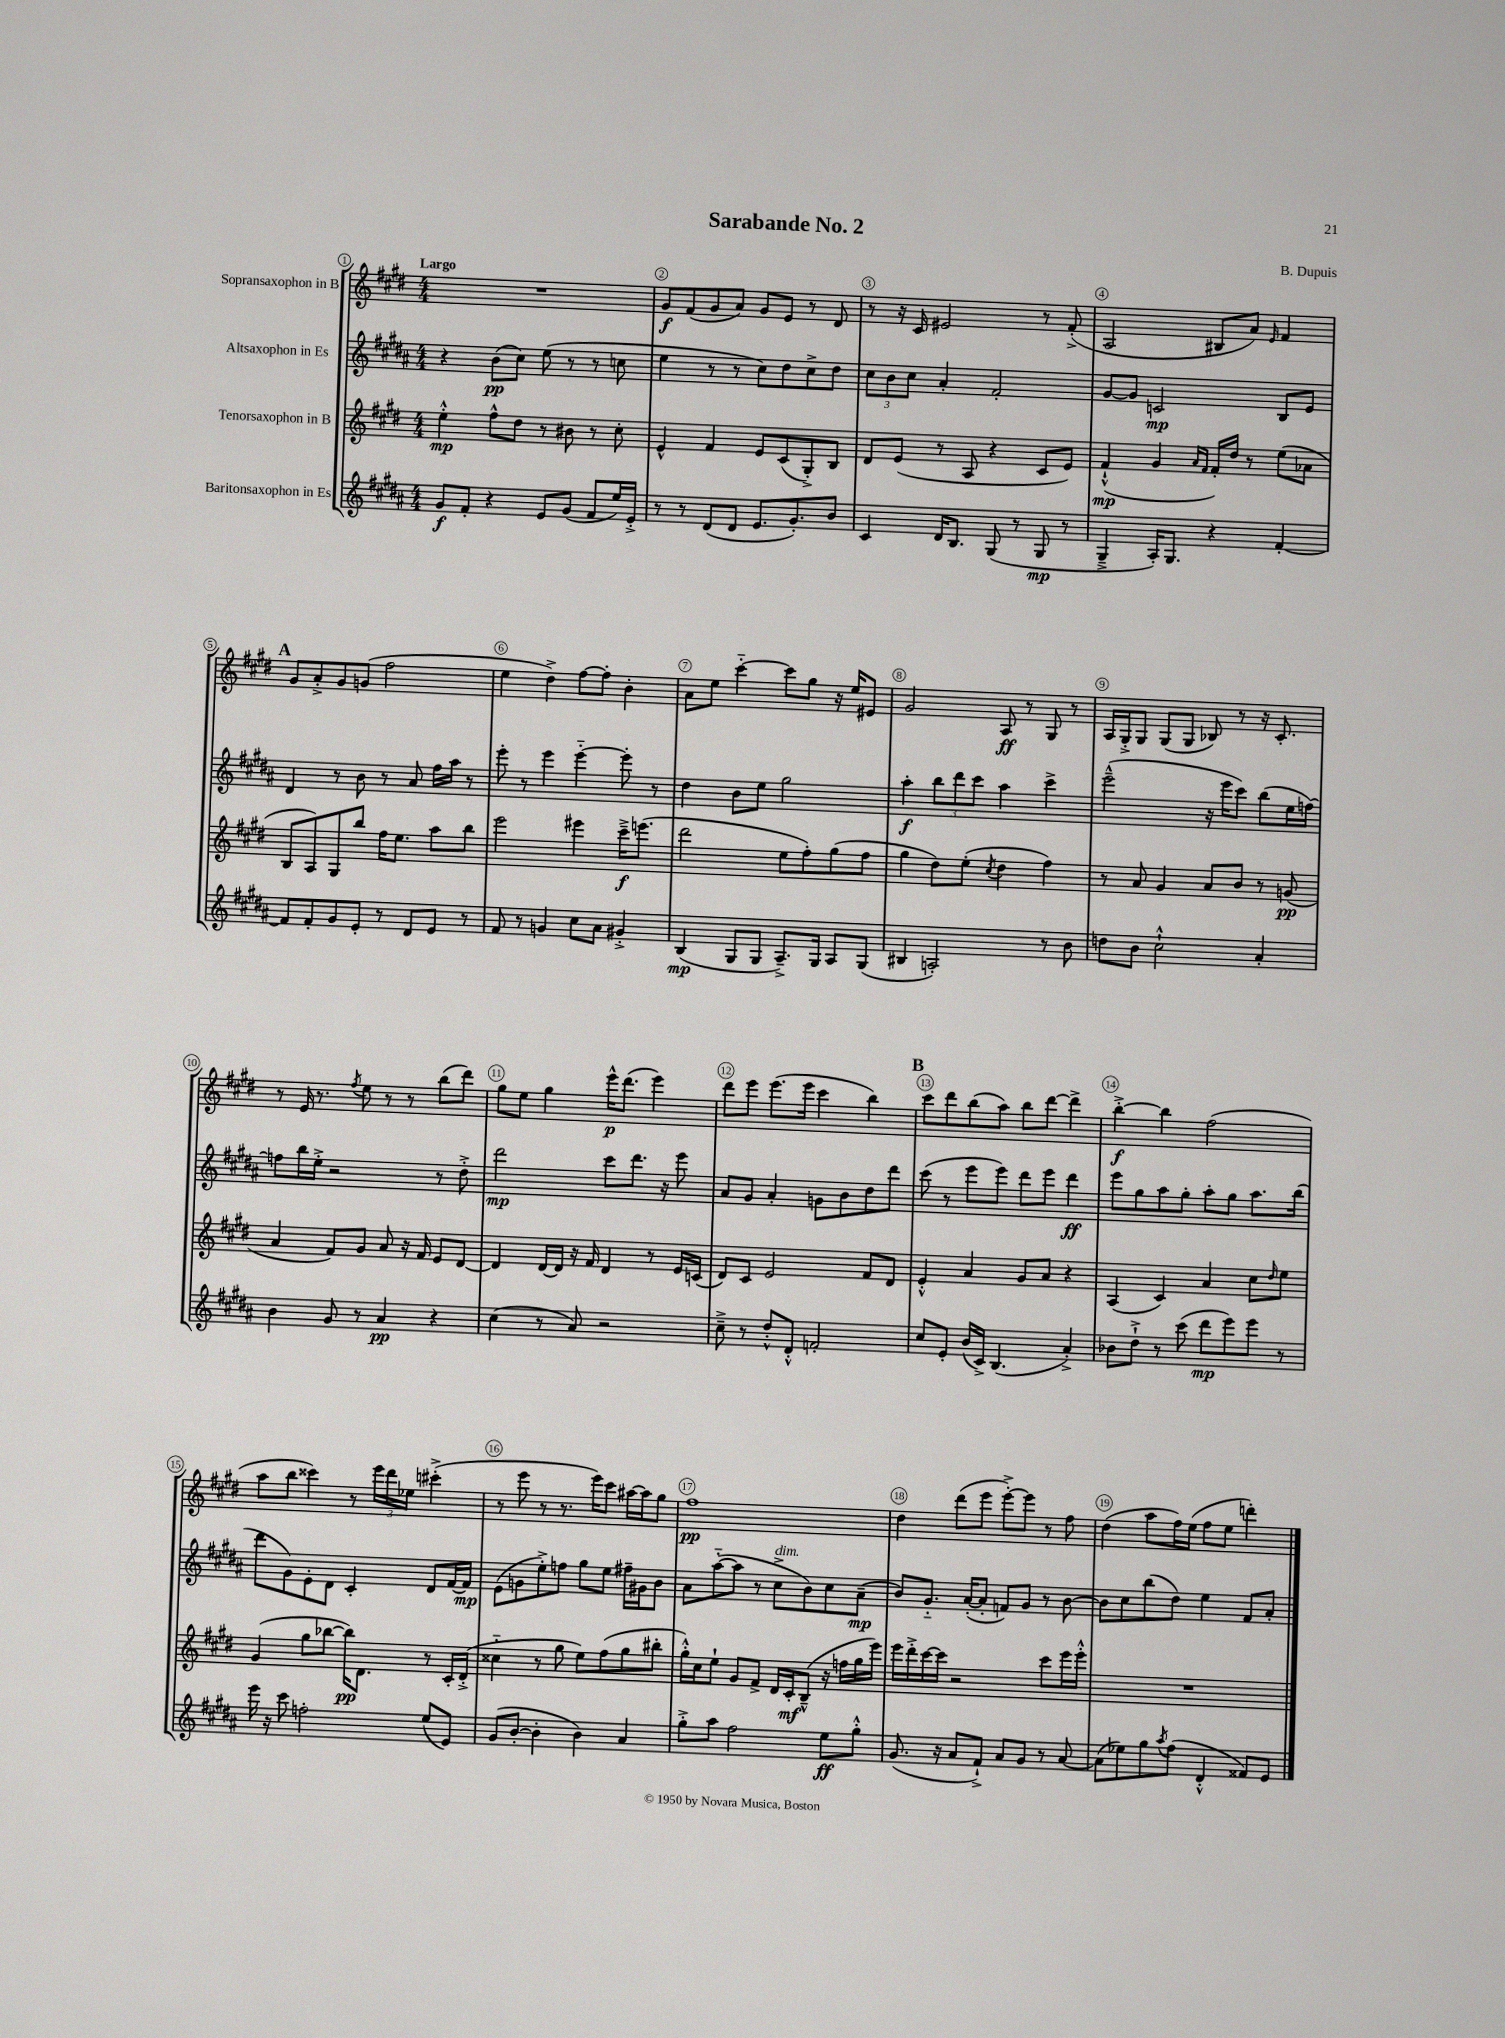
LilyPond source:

\header { title = "Sarabande No. 2" composer = "B. Dupuis" }
<<
\new StaffGroup <<
\new Staff = "s0" \with { instrumentName = "Sopransaxophon in B" } {
    \clef treble \key e \major \numericTimeSignature \time 4/4 \tempo "Largo"
    R1 |
    gis'8\f fis'8( gis'8 a'8) gis'8 e'8 r8 dis'8 |
    r8 r16 cis'16 eis'2 r8 fis'8-.->( |
    a2 bis8 a'8) \grace { e'16 } fis'4 |
    \mark \markup { \bold "A" } gis'8 a'8-.-> gis'8 g'8( fis''2 |
    e''4 dis''4->) fis''8~ fis''8-. b'4-. |
    a'8 e''8 cis'''4~-_ cis'''8 gis''8 r16 e''16 eis'8 |
    gis'2 a8\ff r8 gis8 r8 |
    a16 gis16-.-> gis8 gis8( gis8 bes8) r8 r16 cis'8.-. |
    r8 e'16 r8. \acciaccatura { fis''8 } e''8 r8 r8 b''8( dis'''8) |
    gis''8 e''8 gis''4 e'''16-^\p dis'''8.( e'''4) |
    dis'''8 e'''8 e'''8.( e'''16 cis'''4 b''4) |
    \mark \markup { \bold "B" } cis'''8 dis'''8 b''8( a''8) b''8 dis'''8~ dis'''4-> |
    b''4~-.->\f b''4 fis''2( |
    a''8 b''8 cisis'''4) r8 \tuplet 3/2 { e'''16 dis'''16 ees''16 } cis'''4-.->( |
    r8 e'''8 r8 r8. e'''16) cis'''8 ais''16~ ais''16 gis''8 |
    fis''1\pp |
    dis''4 dis'''8( e'''8 e'''8~-.->) e'''8 r8 fis''8 |
    dis''4( a''8 fis''16) e''16( fis''8 e''8 d'''4-.) \bar "|." |
}
\new Staff = "s1" \with { instrumentName = "Altsaxophon in Es" } {
    \clef treble \key b \major \numericTimeSignature \time 4/4
    r4 b'8\pp( cis''8) e''8( r8 r8 c''8 |
    e''4 r8 r8 cis''8) dis''8 cis''8-> dis''8 |
    \tuplet 3/2 { cis''8 b'8 cis''8 } ais'4-. fis'2-. |
    gis'8~ gis'8 c'2\mp b8 e'8 |
    \mark \markup { \bold "A" } dis'4 r8 b'8 r8 ais'8 fis''16 ais''16 r8 |
    e'''8-. r8 e'''4 e'''4~-_ e'''8-. r8 |
    dis''4 b'8 e''8 gis''2 |
    ais''4-.\f \tuplet 3/2 { b''8 dis'''8 cis'''8 } ais''4 cis'''4-> |
    e'''2---^( r16 e'''16 cis'''8) b''8( e''16 f''16~) |
    f''8 b''16 e''16-.-> r2 r8 dis''8-.-> |
    dis'''2\mp cis'''8 dis'''8. r16 e'''8 |
    ais'8 gis'8 ais'4-. g'8 b'8 dis''8 dis'''8 |
    \mark \markup { \bold "B" } cis'''8( r8 e'''8 e'''8) dis'''8 e'''8 dis'''4\ff |
    e'''8 gis''8 ais''8 gis''8-. ais''8-. gis''8 ais''8. b''16( |
    dis'''8 gis'8) e'8-. dis'8 cis'4-. dis'8 fis'16~ fis'16\mp |
    e'8( g'8 e''8-.->) f''8 gis''8 e''8 fis''16-- gis'16 b'8 |
    ais'8 ais''8~-_( ais''8 r8 cis''8->^\markup { \italic "dim." } b'8) cis''8 ais'8--\mp( |
    b'8) gis'8.-_ ais'16~-.( ais'8-. f'8) gis'8 r8 b'8~ |
    b'8 cis''8 b''8( dis''8) e''4 fis'8 ais'8-. \bar "|." |
}
\new Staff = "s2" \with { instrumentName = "Tenorsaxophon in B" } {
    \clef treble \key e \major \numericTimeSignature \time 4/4
    e''4-.-^\mp fis''8-^ dis''8 r8 bis'8 r8 cis''8-. |
    e'4-^ fis'4 e'8 cis'8( gis8-.->) b8 |
    dis'8 e'8( r8 a8 r4 cis'8 e'8) |
    fis'4-!-^\mp( gis'4 \grace { a'16 fis'16 } fis'16-.) dis''16 r8 e''8( aes'8 |
    \mark \markup { \bold "A" } b8 a8) gis8 b''8 fis''16 e''8. a''8 b''8 |
    e'''2 eis'''4 cis'''16--->\f e'''8.( |
    dis'''2 e''8 fis''8-.) gis''8( fis''8 |
    gis''4 dis''8) e''8-.( \acciaccatura { cis''8 } dis''4 fis''4) |
    r8 a'8 gis'4 a'8 b'8 r8 g'8\pp( |
    a'4 fis'8) gis'8 a'8 r16 fis'16 e'8 dis'8~ |
    dis'4 dis'16~ dis'16 r16 fis'16 dis'4 r8 e'16 c'16( |
    dis'8) cis'8 e'2 fis'8 dis'8 |
    \mark \markup { \bold "B" } e'4-.-^ a'4 gis'8 a'8 r4 |
    a4( cis'4) a'4 cis''8 \grace { dis''16 } e''8 |
    gis'4( gis''8 bes''8~ bes''16\pp) dis'8. r8 cis'16-. dis'16-.->( |
    cisis''4-_ r8 gis''8 e''8) fis''8( gis''8 bis''8-. |
    gis''16-.-^) cis''16 e''8-! gis'8 fis'8-> dis'16 cis'16-.\mf b8---^( r16 f''16 gis''16 e'''16) |
    e'''16 dis'''16-.-> cis'''16~ cis'''16 r2 cis'''8 e'''16 e'''16-.-^ |
    R1 \bar "|." |
}
\new Staff = "s3" \with { instrumentName = "Baritonsaxophon in Es" } {
    \clef treble \key b \major \numericTimeSignature \time 4/4
    gis'8\f fis'8-. r4 e'8 gis'8( fis'8 e''16) e'16-.-> |
    r8 r8 dis'8( dis'8 e'8. gis'8.-.) b'8 |
    cis'4 dis'16 b8. gis8( r8 gis8\mp r8 |
    gis4---> ais16-.) gis8. r4 fis'4~-. |
    \mark \markup { \bold "A" } fis'8 fis'8-. gis'8 e'8-. r8 dis'8 e'8 r8 |
    fis'8 r8 g'4 cis''8 ais'8 gis'4-.-> |
    b4\mp( gis8 gis8 ais8.--->) gis16 ais8 gis8( |
    bis4 a2-.) r8 b'8 |
    d''8 b'8 cis''2-!-^ ais'4-. |
    b'4 gis'8 r8 ais'4\pp r4 |
    cis''4( r8 ais'8) r2 |
    cis''8---> r8 dis''8-.-^ dis'8-.-^ f'2-. |
    \mark \markup { \bold "B" } cis''8 e'8-. b'16( cis'16->) b4.( ais'4-.->) |
    bes'8 dis''8-!-> r8 cis'''8( dis'''8\mp e'''8) e'''8 r8 |
    e'''16 r16 cis'''8 f''2-. e''8( e'8) |
    gis'8( b'8~-. b'4-. b'4) ais'4 |
    gis''8-.-> ais''8 fis''2 e''8\ff gis''8-.-^ |
    gis'8.( r16 ais'8 fis'8-!->) ais'8 gis'8 r8 ais'8~ |
    ais'8( ees''8) gis''8 \acciaccatura { ais''8 } fis''8( dis'4-.-^ fisis'8) e'8 \bar "|." |
}
>>
>>
\layout { \context { \Score \override BarNumber.break-visibility = ##(#f #t #t) barNumberVisibility = #all-bar-numbers-visible \override BarNumber.stencil = #(make-stencil-circler 0.1 0.3 ly:text-interface::print) } }
